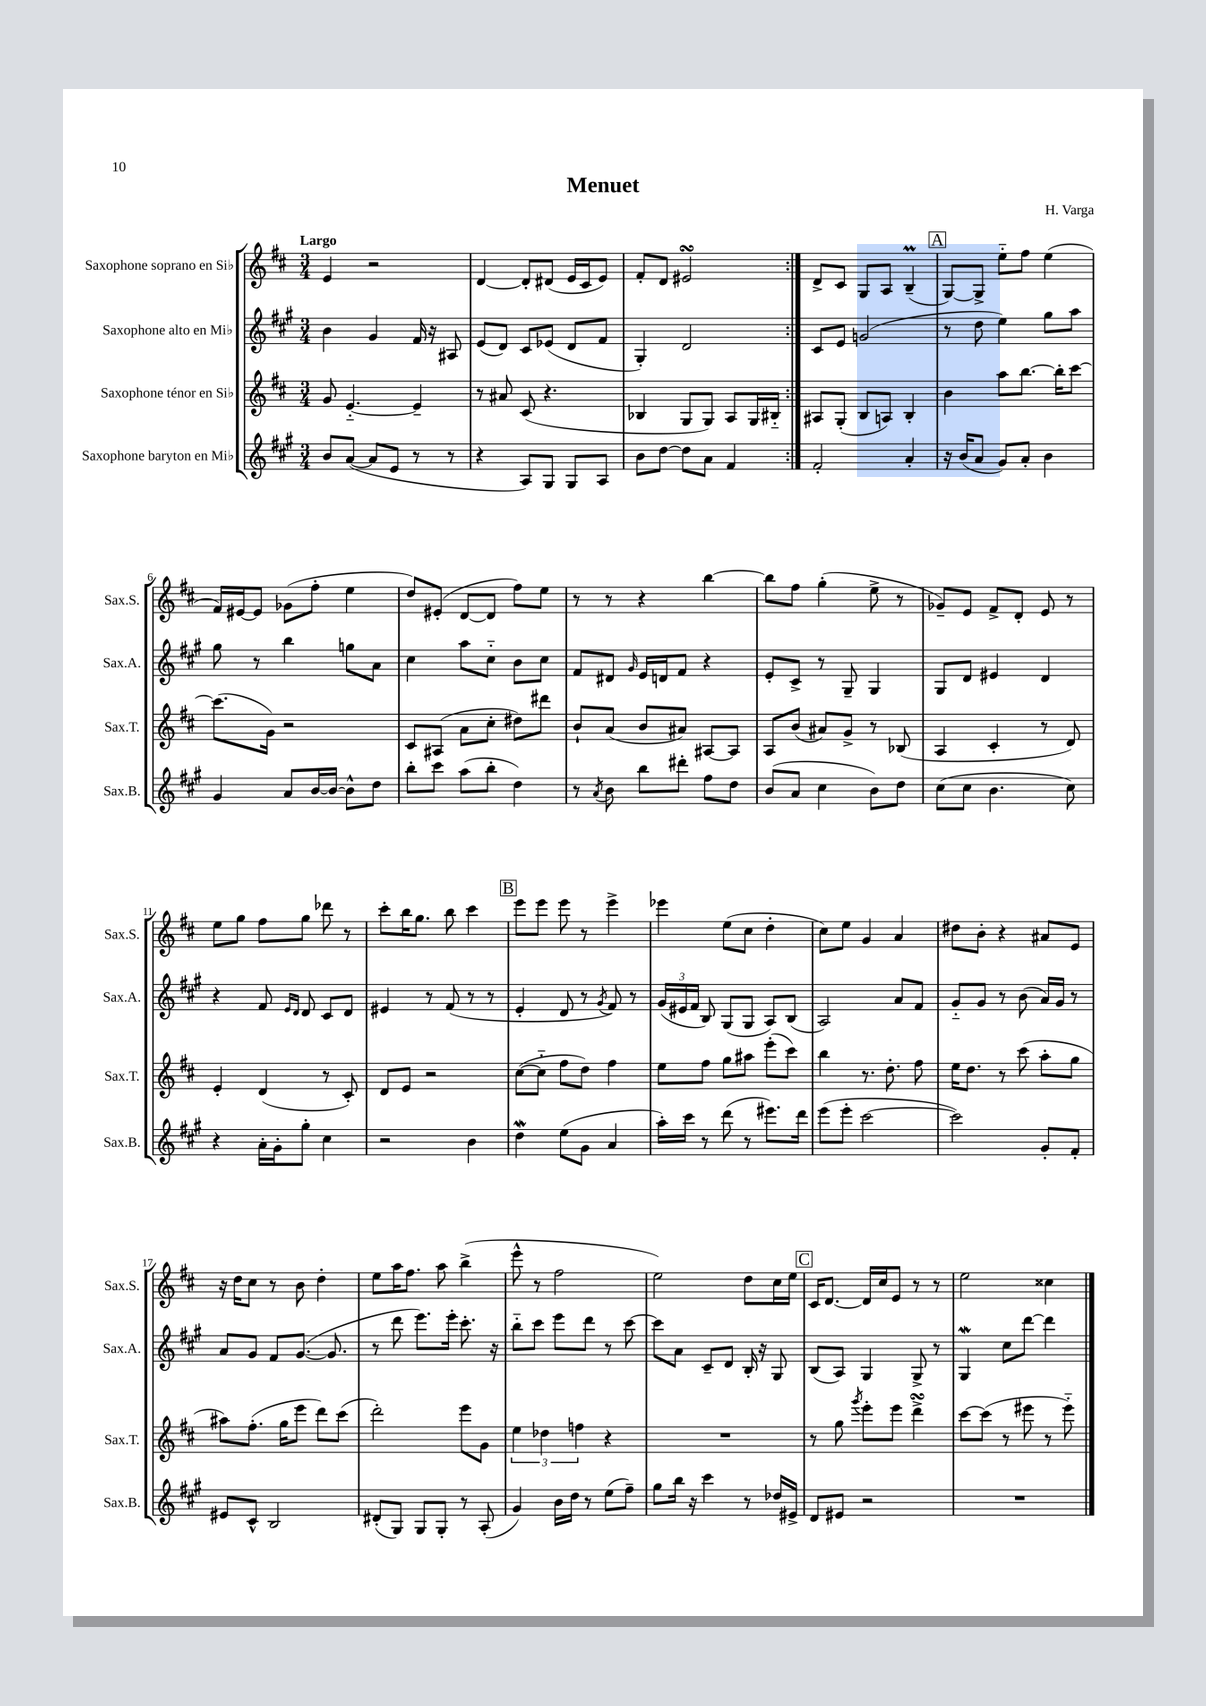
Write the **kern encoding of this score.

**kern	**kern	**kern	**kern
*part4	*part3	*part2	*part1
*staff4	*staff3	*staff2	*staff1
*I"Saxophone baryton en Mi♭	*I"Saxophone ténor en Si♭	*I"Saxophone alto en Mi♭	*I"Saxophone soprano en Si♭
*I'Sax.B.	*I'Sax.T.	*I'Sax.A.	*I'Sax.S.
*clefG2	*clefG2	*clefG2	*clefG2
*k[f#c#g#]	*k[f#c#]	*k[f#c#g#]	*k[f#c#]
*M3/4	*M3/4	*M3/4	*M3/4
=1	=1	=1	=1
!	!	!	!LO:TX:a:B:t=Largo
8b/L	8g/	4b\	4e/
([8a/J	[4.e/	.	.
8a/L]	.	4g#/	2r
8e/J	.	.	.
8r	4e~/]	16f#/	.
.	.	16r	.
8r	.	8A#X/	.
=2	=2	=2	=2
4r	8r	(8e/L	[4d/
.	8a#X/	8d/J)	.
8A/L)	(8c#/	8c#/L	8d'/L]
8G#/J	4.r	(8e-X/J	(8d#X/J
8G#/L	.	8d/L	16e/LL
.	.	.	16c#/J
8A/J	.	8f#/J	8e/J)
=3	=3	=3	=3
8b\L	4B-X/	4G#'/)	8f#'/L
[8dd\J	.	.	8d/J
8dd\L]	8G/L	2d/	2e#XsSsS/
8a\J	8G/J)	.	.
4f#/	8A/L	.	.
.	16G/L	.	.
.	16B#X/JJ	.	.
=4:|!	=4:|!	=4:|!	=4:|!
2f#'/	8A#X/L	8c#/L	8d^/L
.	(8G'/J	8e/J	8c#/J
.	8B/L	(2gn/	8G/L
.	8An/J)	.	8A/J
4a'/	4B'/	.	(4BM~/
!!LO:REH:place=s1:t=A
=5	=5	=5	=5
16r	4b\	8r	[8G/L)
(16b/KL	.	.	.
8a/J	.	8dd\	8G^/J]
8g#/L)	8aa\L	4ee\)	8ee\L
8a'/J	[8.bb\J	.	8ff#\J
4b\	.	8gg#\L	(4ee\
.	16bb'\KL]	.	.
.	[8ccc#\J	8aa\J	.
!!LO:LB:g=z
=6	=6	=6	=6
4g#/	(8.ccc#\L]	8gg#\	16f#/LL)
.	.	.	[16e#X/J
.	.	8r	8e#/J]
.	16g\Jk)	.	.
8a/L	2r	4bb\	(8g-X\L
[16b/L	.	.	8ff#'\J
16b/JJ_	.	.	.
8b^^\L]	.	8ggn\L	4ee\
8dd\J	.	8a\J	.
=7	=7	=7	=7
8bb'\L	8c#/L	4cc#\	8dd/L)
8ccc#\J	(8A#X/J	.	(8e#X'/J
(8aa\L	8a\L	8aa\L	[8d/L
8bb'\J	8cc#'\J	8cc#\J	8d/J]
4dd\)	8dd#X\L)	8b\L	8ff#\L)
.	8ddd#X\J	8cc#\J	8ee\J
=8	=8	=8	=8
8r	8b`/L	8f#/L	8r
8qa/	.	.	.
8b\	(8a/J	8d#X/J	8r
.	.	16qqg#/	.
8bb\L	8b/L	16e/LL	4r
.	.	16dn/J	.
8ddd#X'\J	8a#X/J)	8f#/J	.
8ff#\L	[8A#X/L	4r	[4bb\
8dd\J	8A#/J]	.	.
=9	=9	=9	=9
(8b/L	8A/L	8e'/L	8bb\L]
8a/J	(8b/J	8c#^/J	8ff#\J
4cc#\	8a#X/L)	8r	(4gg'\
.	8g^/J	8G#~/	.
8b\L)	8r	4G#/	8ee^\
8dd\J	(8B-X/	.	8r
=10	=10	=10	=10
(8cc#\L	4A/	8G#/L	8g-X~/L)
8cc#\J	.	8d/J	8e/J
4.b\	4c#'/	4e#X/	8f#^/L
.	.	.	8d'/J
.	8r	4d/	8e/
8cc#\)	8d/)	.	8r
!!LO:LB:g=z
=11	=11	=11	=11
4r	4e'/	4r	8ee\L
.	.	.	8gg\J
16a'\LL	(4d/	8f#/	8ff#\L
16g#'\J	.	.	.
.	.	16qqe/LL	.
.	.	16qqd/JJ	.
8gg#'\J	.	8d/	8gg\J
4cc#\	8r	8c#/L	8ddd-X\
.	8c#'/)	8d/J	8r
=12	=12	=12	=12
2r	8d/L	4e#X/	8ccc#'\L
.	8e/J	.	16bb\K
.	.	.	8.gg\J
.	2r	8r	.
.	.	(8f#/	8bb\
4b\	.	8r	4ccc#\
.	.	8r	.
!!LO:REH:place=s1:t=B
=13	=13	=13	=13
4ddw\	([8cc#\L	4e'/	8eee\L
.	8cc#\J]	.	8eee\J
(8ee\L	8ff#\L	8d/	8eee\
8g#\J	8dd\J)	8r	8r
.	.	8qg#/	.
4a/	4ff#\	8f#/)	4eee^\
.	.	8r	.
=14	=14	=14	=14
16aa'\LL)	8ee\L	(24g#/LL	4eee-X\
.	.	24e#X/	.
16ccc#\JJ	.	.	.
.	.	24f#/JJ	.
8r	8ff#\J	8B/)	.
(8ddd\	8gg\L	(8G#/L	(8ee\L
8r	8aa#X\J	8G#/J	8cc#\J
8.eee#X\L)	(8eee'\L	8A/L)	4dd'\
.	8ccc#\J)	(8B/J	.
16ddd\Jk	.	.	.
=15	=15	=15	=15
(8eee\L	4bb\	2A/)	8cc#\L)
8eee'\J	.	.	8ee\J
[2ccc#\	8.r	.	4g/
.	8.dd'\	.	.
.	.	8a/L	4a/
.	8ff#\	8f#/J	.
=16	=16	=16	=16
2ccc#\])	16ee\KL	8g#/L	8dd#X\L
.	8.dd\J	.	.
.	.	8g#/J	8b'\J
.	8r	8r	4r
.	(8ccc#\	(8b\	.
8g#'/L	8aa'\L	16a/LL)	8a#X/L
.	.	16g#/JJ	.
8f#'/J	8gg\J	8r	8e/J
!!LO:LB:g=z
=17	=17	=17	=17
8e#X/L	8aa#X\L)	8a/L	16r
.	.	.	16dd\KL
8c#^^/J	(8.ff#'\J	8g#/J	8cc#\J
2B/	.	8f#/L	8r
.	16gg\KL	.	.
.	8eee\J	([8.g#/J	8b\
.	8ddd\L)	.	4dd'\
.	.	8.g#/]	.
.	(8ccc#\J	.	.
=18	=18	=18	=18
(8d#X'/L	2ddd'\)	8r	8ee\L
8G#/J)	.	8ddd\	16aa\K
.	.	.	8.ff#\J
8G#/L	.	8.eee\L)	.
8G#'/J	.	.	8aa\
.	.	16eee'\Jk	.
8r	8eee\L	8.ccc#'\	(4bb^\
(8A'/	8g\J	.	.
.	.	16r	.
=19	=19	=19	=19
4g#/)	6ee\	8bb\L	8eee^^\
.	.	8ccc#\J	8r
.	6dd-X\	.	.
16b\LL	.	8eee\L	2ff#\
16dd\JJ	.	.	.
.	6ffn\	.	.
8r	.	8ddd\J	.
(8ee\L	4r	8r	.
8ff#~\J)	.	[8ccc#\	.
=20	=20	=20	=20
8gg#\L	2.r	8ccc#\L]	2ee\)
16bb\Jk	.	8a\J	.
16r	.	.	.
4ccc#\	.	8c#~/L	.
.	.	8d/J	.
8r	.	16B'/	8dd\L
.	.	16r	.
16dd-X/LL	.	8G#/	16cc#\L
16e#X^/JJ	.	.	16ee\JJ
!!LO:REH:place=s1:t=C
=21	=21	=21	=21
8d/L	8r	(8B/L	16c#/KL
.	.	.	[8.d/J
8e#X/J	8gg\	8A/J)	.
.	8qggg/	.	.
2r	8eee'\L	4G#/	16d/LL]
.	.	.	16cc#/J
.	8eee\J	.	8e/J
.	4dddsSSs^\	8G#^/	8r
.	.	8r	8r
=22	=22	=22	=22
2.r	[8ccc#\L	4G#W/	2ee\
.	(8ccc#\J]	.	.
.	8r	8cc#\L	.
.	8eee#X\	[8ddd\J	.
.	8r	4ddd\]	4cc##X\
.	8eee#\)	.	.
==	==	==	==
*-	*-	*-	*-
